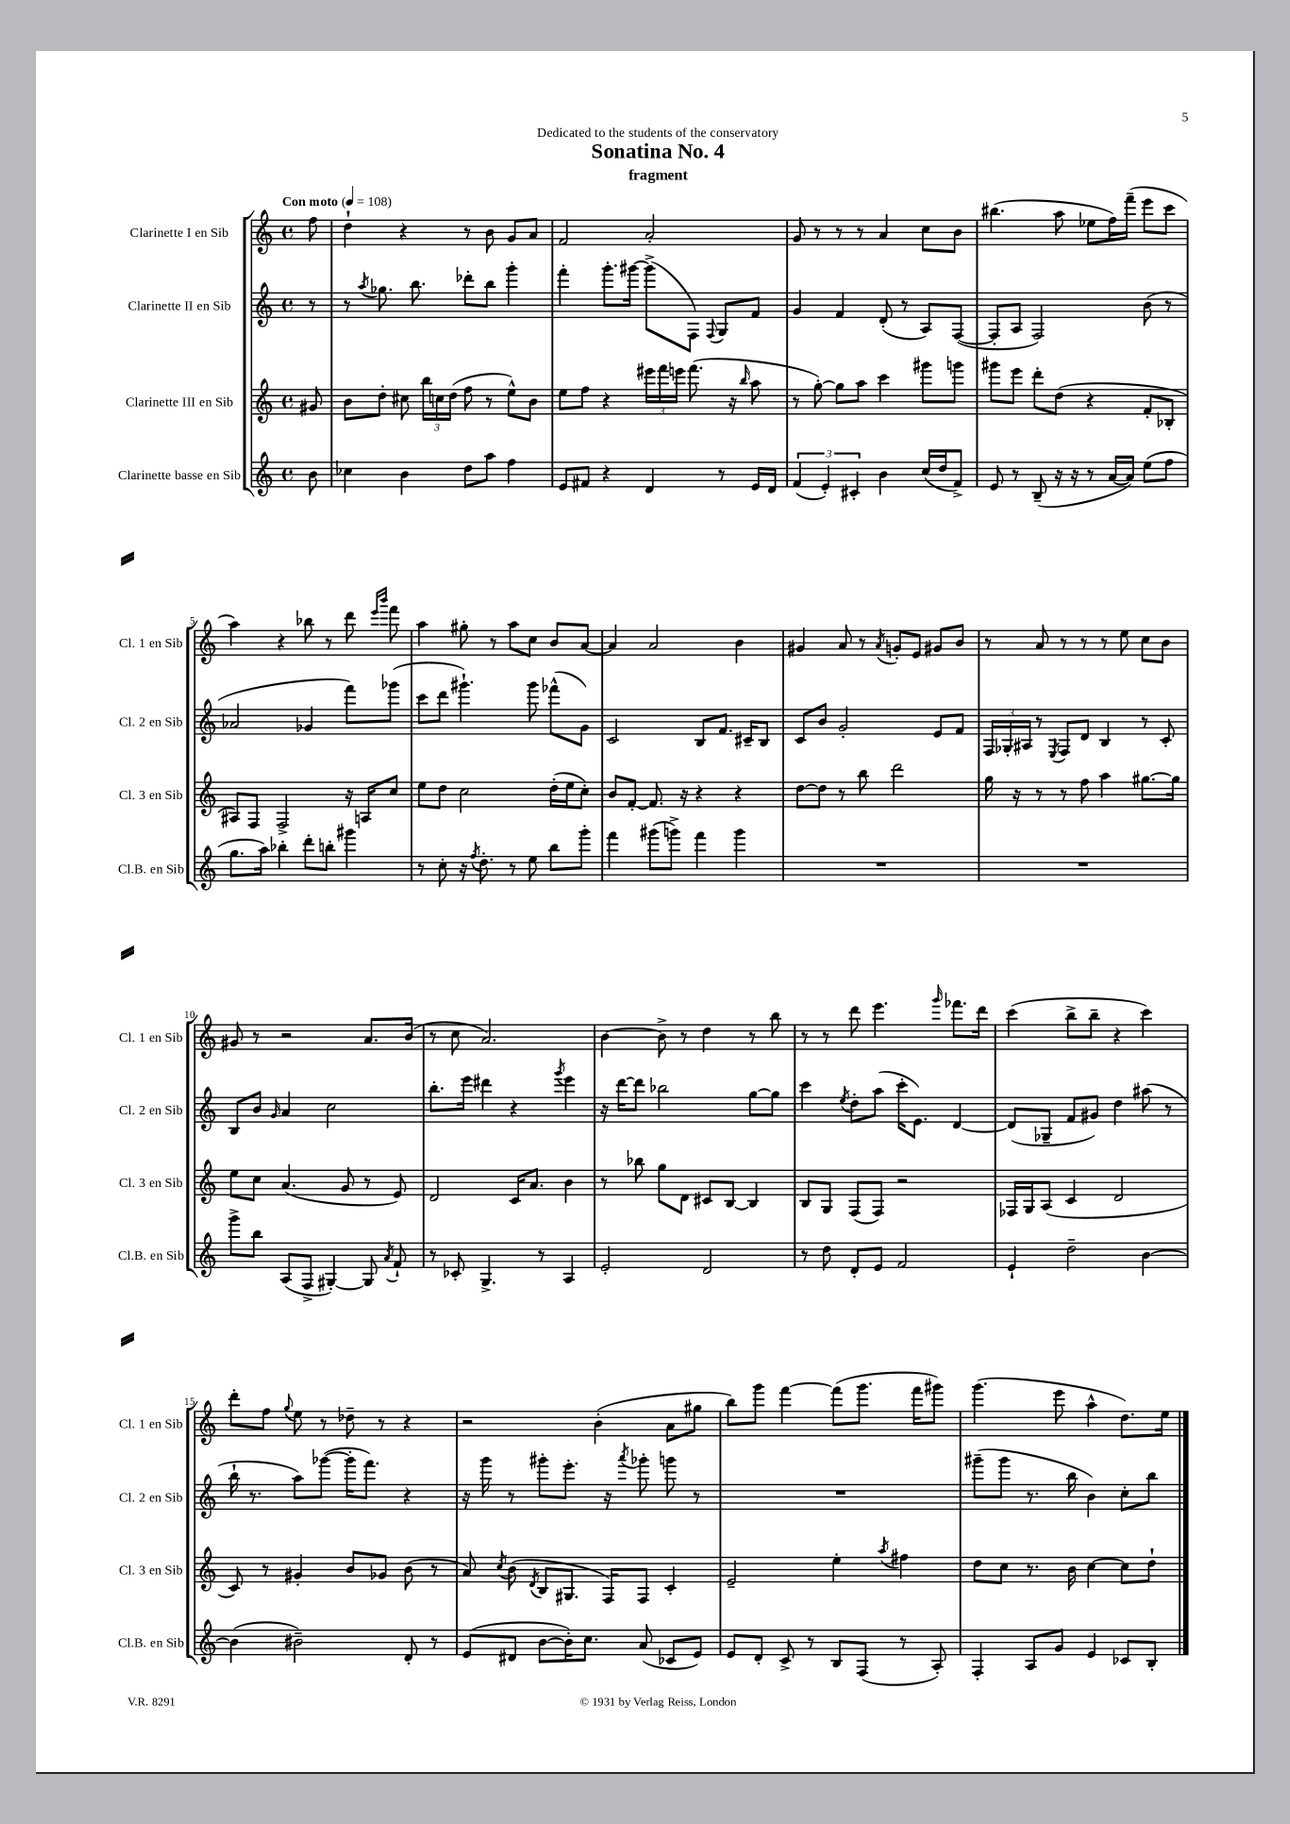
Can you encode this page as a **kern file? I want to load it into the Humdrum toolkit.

**kern	**kern	**kern	**kern
*staff4	*staff3	*staff2	*staff1
*clefG2	*clefG2	*clefG2	*clefG2
*k[]	*k[]	*k[]	*k[]
*M4/4	*M4/4	*M4/4	*M4/4
*met(c)	*met(c)	*met(c)	*met(c)
*MM108	*MM108	*MM108	*MM108
8b	8g#	8r	8ff
=	=	=	=
4cc-	8b	8r	4dd`
.	.	8qaa	.
.	8dd'	8.gg-	.
4b	8cc#	.	4r
.	.	8.bb	.
.	24bb	.	.
.	24cc	.	.
.	(24dd	.	.
8dd	8ff	8ddd-'	8r
8aa	8r	8bb	8b
4ff	8ee^^)	4ggg'	8g
.	8b	.	8a
=	=	=	=
8e	8ee	4fff'	2f
8f#	8ff	.	.
4r	4r	8.ggg'	.
.	.	[16ggg#	.
4d	24eee#	(8ggg#^]	2a'
.	24fff	.	.
.	24eee	.	.
.	(8.fff	8F)	.
.	.	8qqF	.
8r	.	8G	.
.	16r	.	.
.	16qqbb	.	.
16e	8aa	8f	.
16d	.	.	.
=	=	=	=
(6f	8r	4g	8g
.	[8gg')	.	8r
6e')	.	.	.
.	8gg]	4f	8r
6c#'	.	.	.
.	8aa	.	8r
4b	4ccc	(8d'	4a
.	.	8r	.
(16cc	8ggg#	8A)	8cc
16dd	.	.	.
8f^)	8ggg	([8F	8b
=	=	=	=
8e	8ggg#	8F']	(4.bb#
8r	8eee	8A	.
(8B~	8ddd'	2F)	.
16r	(8dd	.	8aa
16r	.	.	.
8r	4r	.	8ee-
[16a	.	.	16ff)
16a])	.	.	(16fff~
(8ee	8f'	(8b	8eee
8ff	8B-'	8r	8ccc
=	=	=	=
8.gg	8A#)	2a-	4aa)
.	8F	.	.
16aa)	.	.	.
4bb-'	2F^	.	4r
8ddd'	.	4g-	8bb-
8bb'	.	.	8r
4ggg#	16r	8fff)	8ddd
.	16A	.	.
.	.	.	16qqeee
.	.	.	16qqbbb
.	8cc	(8ggg-	8fff
=	=	=	=
8r	8ee	8ccc	4aa
8cc'	8dd	8ddd	.
16r	2cc	4.ggg#`)	8gg#'
8qff	.	.	.
8.dd'	.	.	.
.	.	.	8r
8r	.	.	8aa
8ee	.	8ggg#	8cc
8bb	(16dd'	(8fff-^^	8b
.	16ee	.	.
8ggg'	8cc')	8g)	[8a
=	=	=	=
4fff	8b	2c	4a]
.	[8f'	.	.
(8ggg#	8.f]	.	2a
8ggg^)	.	.	.
.	16r	.	.
4fff	4r	8B	.
.	.	8.f	.
4ggg	4r	.	4b
.	.	16c#~	.
.	.	8B	.
=	=	=	=
1r	[8dd	8c	4g#
.	8dd]	8b	.
.	8r	2g'	8a
.	8bb	.	8r
.	.	.	8qa
.	2ddd	.	8g'
.	.	.	8e
.	.	8e	8g#
.	.	8f	8b
=	=	=	=
1r	16gg	24F	8r
.	.	24G-'	.
.	16r	.	.
.	.	24A#	.
.	8r	8r	8a
.	.	8qE	.
.	8r	8F	8r
.	8ff	8d	8r
.	4aa	4B	8r
.	.	.	8ee
.	[8.gg#	8r	8cc
.	.	8c'	8b
.	16gg#]	.	.
=	=	=	=
8ggg^	8ee	8B	8g#
8bb	8cc	8b	8r
.	.	16qqg	.
(8A	(4.a	4a	2r
8F^	.	.	.
[4G#')	.	2cc	.
.	8g	.	.
8G#]	8r	.	8.a
8qa	.	.	.
8f`	8e)	.	.
.	.	.	(16b
=	=	=	=
8r	2d	8.bb'	8r
8c-'	.	.	8cc
.	.	16eee	.
4.G^	.	4ddd#	2.a)
.	16c	4r	.
.	8.a	.	.
8r	.	.	.
.	.	8qggg	.
4A	4b	4eee	.
=	=	=	=
2e'	8r	16r	[4b
.	.	[16ddd	.
.	8bb-	8ddd]	.
.	8gg	2bb-	8b^]
.	8d	.	8r
2d	8c#	.	4dd
.	[8B	.	.
.	4B]	[8gg	8r
.	.	8gg]	8bb
=	=	=	=
8r	8B	4ccc	8r
8dd	8G	.	8r
.	.	8qee	.
8d'	(8F	8dd'	8ddd
8e	8F)	(8aa	4.eee
2f	2r	16ccc'	.
.	.	8.e)	.
.	.	.	16qqggg
.	.	[4d	8.fff-
.	.	.	16ddd
=	=	=	=
4e`	16F-	(8d]	(4ccc
.	16G	.	.
.	(8A	8G-~	.
2dd~	4c	8f	8bb^
.	.	8g#)	8bb~
.	2d	4dd	4r
[4b	.	(8aa#	4ccc)
.	.	8r	.
=	=	=	=
(4b]	8c)	16bb`	8ddd'
.	.	8.r	.
.	8r	.	8ff
.	.	.	8qqgg
2b#~)	4g#'	8aa)	8ee
.	.	([8ggg-	8r
.	8b	16ggg-']	8dd-~
.	.	8.fff)	.
.	8g-	.	8r
8d'	(8b	4r	4r
8r	8r	.	.
=	=	=	=
(8e	8a)	16r	2r
.	.	16ggg	.
.	8qcc	.	.
8d#	(8b	8r	.
.	8qd	.	.
[8b	8B	8ggg#'	.
16b'])	8.G#	8.eee'	.
8.cc	.	.	.
.	.	.	(4b'
.	16F)	16r	.
.	.	8qaaa	.
(8a	8F	8ggg-'	.
8c-	4c'	8ggg	8a
8e)	.	8r	8gg#
=	=	=	=
8e	2e~	1r	8bb)
8d'	.	.	8ggg
8c^	.	.	[4fff
8r	.	.	.
8B	4ee'	.	(8fff]
(8F	.	.	8.ggg
.	8qaa	.	.
8r	4ff#	.	.
.	.	.	16fff
8A')	.	.	8ggg#)
=	=	=	=
4F'	8dd	(8ggg#~	(4.ggg
.	8cc	8ggg#	.
8A	8.r	8.r	.
8g	.	.	8eee
.	16b	16bb	.
4e	[4cc	4b)	4aa^^
8c-	8cc]	8cc'	8.dd)
8B'	8dd`	8bb	.
.	.	.	16ee
==	==	==	==
*-	*-	*-	*-
